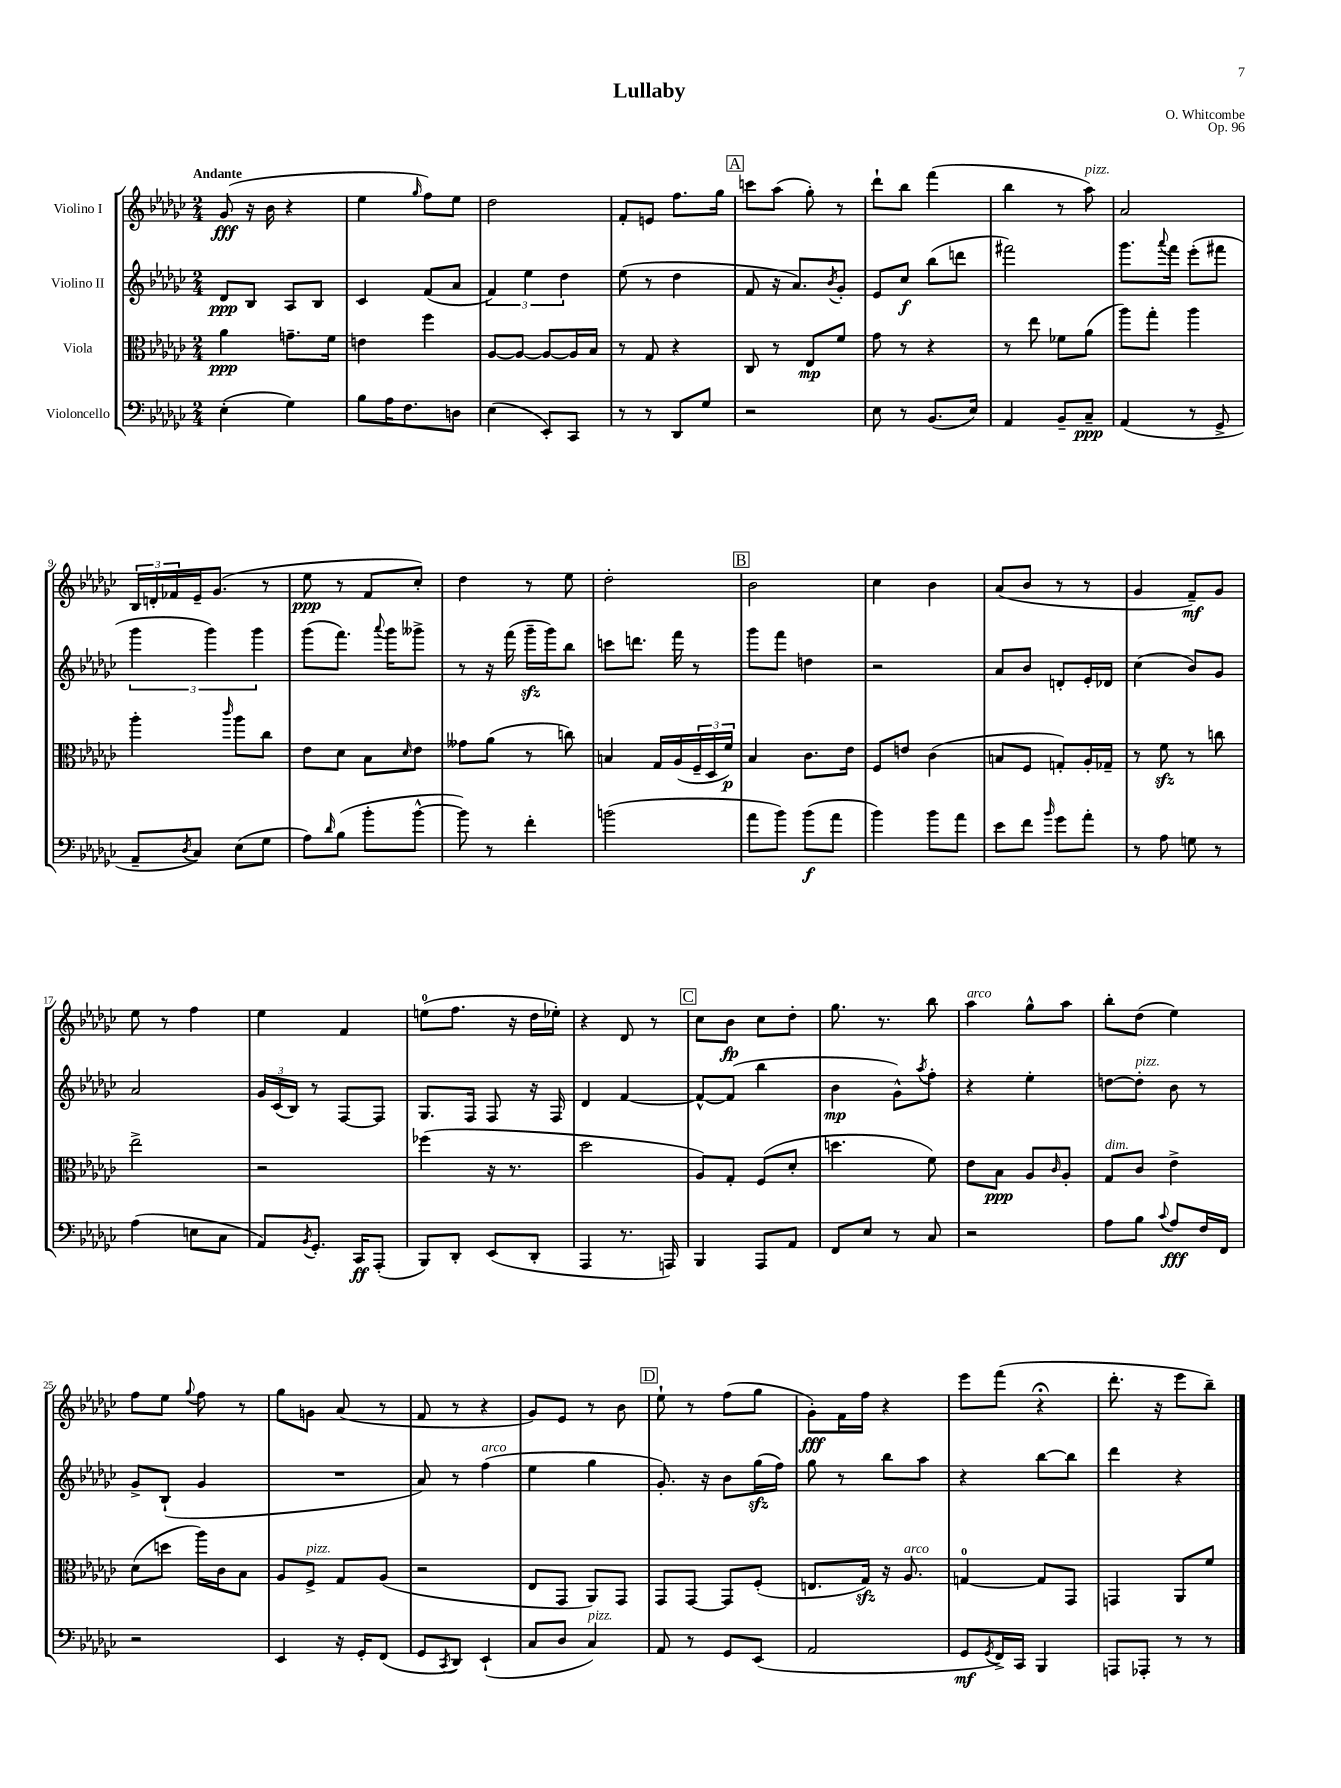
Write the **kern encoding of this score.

**kern	**dynam	**kern	**dynam	**kern	**dynam	**kern	**dynam
*part4	*part4	*part3	*part3	*part2	*part2	*part1	*part1
*staff4	*staff4	*staff3	*staff3	*staff2	*staff2	*staff1	*staff1
*I"Violoncello	*	*I"Viola	*	*I"Violino II	*	*I"Violino I	*
*clefF4	*	*clefC3	*	*clefG2	*	*clefG2	*
*k[b-e-a-d-g-c-]	*	*k[b-e-a-d-g-c-]	*	*k[b-e-a-d-g-c-]	*	*k[b-e-a-d-g-c-]	*
*M2/4	*	*M2/4	*	*M2/4	*	*M2/4	*
=1	=1	=1	=1	=1	=1	=1	=1
!	!	!	!	!	!	!LO:TX:a:B:t=Andante	!
(4E-'\	.	4a-\	ppp	8d-/L	ppp	(8g-/	fff
.	.	.	.	8B-/J	.	16r	.
.	.	.	.	.	.	16b-\	.
4G-\)	.	8.gn~\L	.	8A-/L	.	4r	.
.	.	.	.	8B-/J	.	.	.
.	.	16f\Jk	.	.	.	.	.
=2	=2	=2	=2	=2	=2	=2	=2
8B-\L	.	4en\	.	4c-/	.	4ee-\	.
16A-\K	.	.	.	.	.	.	.
8.F\	.	.	.	.	.	.	.
.	.	.	.	.	.	16qqgg-/	.
.	.	4ff\	.	(8f/L	.	8ff\L)	.
8Dn\J	.	.	.	8a-/J	.	8ee-\J	.
=3	=3	=3	=3	=3	=3	=3	=3
(4E-\	.	[8A-/L	.	6f/)	.	2dd-\	.
.	.	8A-/J_	.	.	.	.	.
.	.	.	.	6ee-\	.	.	.
8EE-'/L)	.	8A-/L_	.	.	.	.	.
.	.	.	.	6dd-\	.	.	.
8CC-/J	.	16A-/L]	.	.	.	.	.
.	.	16B-/JJ	.	.	.	.	.
=4	=4	=4	=4	=4	=4	=4	=4
8r	.	8r	.	(8ee-\	.	8f'/L	.
8r	.	8G-/	.	8r	.	8en/J	.
8DD-/L	.	4r	.	4dd-\	.	8.ff\L	.
8G-/J	.	.	.	.	.	.	.
.	.	.	.	.	.	16gg-\Jk	.
!!LO:REH:place=s1:t=A
=5	=5	=5	=5	=5	=5	=5	=5
2r	.	8C-/	.	8f/	.	8cccn\L	.
.	.	8r	.	16r	.	(8aa-\J	.
.	.	.	.	8.a-/L)	.	.	.
.	.	8E-/L	mp	.	.	8gg-'\)	.
.	.	.	.	8qb-/	.	.	.
.	.	8f/J	.	8g-'/J	.	8r	.
=6	=6	=6	=6	=6	=6	=6	=6
8E-\	.	8g-\	.	8e-/L	.	8ddd-`\L	.
8r	.	8r	.	8cc-/J	f	8bb-\J	.
(8.BB-/L	.	4r	.	(8bb-\L	.	(4fff\	.
.	.	.	.	8dddn\J	.	.	.
16E-/Jk)	.	.	.	.	.	.	.
=7	=7	=7	=7	=7	=7	=7	=7
4AA-/	.	8r	.	2fff#X\)	.	4bb-\	.
.	.	8ee-\	.	.	.	.	.
8BB-~/L	.	8f-X\L	.	.	.	8r	.
!	!	!	!	!	!	!LO:TX:a:i:t=pizz.	!
8C-~/J	ppp	(8a-\J	.	.	.	8aa-\)	.
=8	=8	=8	=8	=8	=8	=8	=8
(4AA-/	.	8aa-\L)	.	8.ggg-\L	.	2a-/	.
.	.	8gg-'\J	.	.	.	.	.
.	.	.	.	8qqaaa-/	.	.	.
.	.	.	.	16fff\Jk	.	.	.
8r	.	4aa-\	.	(8eee-'\L	.	.	.
8GG-^/	.	.	.	8fff#X\J	.	.	.
!!LO:LB:g=z
=9	=9	=9	=9	=9	=9	=9	=9
8AA-~/L	.	4aa-'\	.	6ggg-\	.	24B-/LL	.
.	.	.	.	.	.	24dn'/	.
.	.	.	.	.	.	24f-X/	.
8qD-/	.	.	.	.	.	.	.
8C-/J)	.	.	.	.	.	16e-~/J	.
.	.	.	.	6ggg-\)	.	.	.
.	.	.	.	.	.	(8.g-/J	.
.	.	16qqccc-/	.	.	.	.	.
(8E-\L	.	8aa-\L	.	.	.	.	.
.	.	.	.	6ggg-\	.	.	.
8G-\J	.	8cc-\J	.	.	.	8r	.
=10	=10	=10	=10	=10	=10	=10	=10
8A-\L)	.	8e-\L	.	(8ggg-\L	.	8ee-\	ppp
16qqd-/	.	.	.	.	.	.	.
(8B-\J	.	8d-\J	.	8.fff\J)	.	8r	.
8b-'\L	.	8B-\L	.	.	.	8f/L	.
.	.	.	.	8qqaaa-/	.	.	.
.	.	.	.	16ggg-\KL	.	.	.
.	.	16qqd-/	.	.	.	.	.
[8b-^^\J	.	8e-\J	.	8ggg--X^\J	.	8cc-'/J)	.
=11	=11	=11	=11	=11	=11	=11	=11
8b-\])	.	8g--X\L	.	8r	.	4dd-\	.
8r	.	(8a-\J	.	16r	.	.	.
.	.	.	.	(16fff\	.	.	.
4f'\	.	8r	.	16ggg-zz~\LL	.	8r	.
.	.	.	.	16ggg-\J)	.	.	.
.	.	8ccn\)	.	8bb-\J	.	8ee-\	.
=12	=12	=12	=12	=12	=12	=12	=12
(2bn\	.	4Bn/	.	8cccn\L	.	2dd-'\	.
.	.	.	.	8.dddn\J	.	.	.
.	.	16G-/LL	.	.	.	.	.
.	.	(16A-/	.	16fff\	.	.	.
.	.	24F~/	.	8r	.	.	.
.	.	24D-/	.	.	.	.	.
.	.	24f/JJ)	p	.	.	.	.
!!LO:REH:place=s1:t=B
=13	=13	=13	=13	=13	=13	=13	=13
8a-\L	.	4B-/	.	8ggg-\L	.	2b-\	.
8b-\J)	.	.	.	8fff\J	.	.	.
(8b-\L	f	8.c-\L	.	4ddn\	.	.	.
8a-\J	.	.	.	.	.	.	.
.	.	16e-\Jk	.	.	.	.	.
=14	=14	=14	=14	=14	=14	=14	=14
4b-\)	.	8F/L	.	2r	.	4cc-\	.
.	.	8en/J	.	.	.	.	.
8b-\L	.	(4c-\	.	.	.	4b-\	.
8a-\J	.	.	.	.	.	.	.
=15	=15	=15	=15	=15	=15	=15	=15
8e-\L	.	8Bn/L	.	8a-/L	.	(8a-/L	.
8f\J	.	8F/J	.	8b-/J	.	8b-/J	.
16qqb-/	.	.	.	.	.	.	.
8g-\L	.	8Gn'/L)	.	8dn'/L	.	8r	.
8a-'\J	.	16A-'/L	.	16e-'/L	.	8r	.
.	.	16G-X~/JJ	.	16d-X/JJ	.	.	.
=16	=16	=16	=16	=16	=16	=16	=16
8r	.	8r	.	(4cc-\	.	4g-/	.
8A-\	.	8fzz\	.	.	.	.	.
8Gn\	.	8r	.	8b-/L)	.	8f~/L)	mf
8r	.	8ccn\	.	8g-/J	.	8g-/J	.
!!LO:LB:g=z
=17	=17	=17	=17	=17	=17	=17	=17
(4A-\	.	2ee-^\	.	2a-/	.	8ee-\	.
.	.	.	.	.	.	8r	.
8En\L	.	.	.	.	.	4ff\	.
8C-\J	.	.	.	.	.	.	.
=18	=18	=18	=18	=18	=18	=18	=18
8AA-/L)	.	2r	.	24g-/LL	.	4ee-\	.
.	.	.	.	(24c-/	.	.	.
.	.	.	.	24B-/JJ)	.	.	.
8qBB-/	.	.	.	.	.	.	.
8.GG-'/J	.	.	.	8r	.	.	.
.	.	.	.	[8F/L	.	4f/	.
16CC-/KL	ff	.	.	.	.	.	.
(8AAA-'/J	.	.	.	8F/J]	.	.	.
=19	=19	=19	=19	=19	=19	=19	=19
8BBB-/L)	.	(4ff-X\	.	8.G-/L	.	(8een\L	.
8DD-'/J	.	.	.	.	.	8.ff\J	.
.	.	.	.	16F/Jk	.	.	.
(8EE-/L	.	16r	.	8F/	.	.	.
.	.	8.r	.	.	.	16r	.
8DD-'/J	.	.	.	16r	.	16dd-\LL	.
.	.	.	.	16F/	.	16ee-X'\JJ)	.
=20	=20	=20	=20	=20	=20	=20	=20
4AAA-/	.	2dd-\	.	4d-/	.	4r	.
8.r	.	.	.	[4f/	.	8d-/	.
.	.	.	.	.	.	8r	.
16AAAn/)	.	.	.	.	.	.	.
!!LO:REH:place=s1:t=C
=21	=21	=21	=21	=21	=21	=21	=21
4BBB-/	.	8A-/L)	.	8f^^/L_	.	8cc-\L	.
.	.	8G-'/J	.	(8f/J]	.	8b-\J	fp
8AAA-/L	.	(8F/L	.	4bb-\	.	8cc-\L	.
8AA-/J	.	8d-'/J	.	.	.	8dd-'\J	.
=22	=22	=22	=22	=22	=22	=22	=22
8FF/L	.	4.ddn\	.	4b-\	mp	8.gg-\	.
8E-/J	.	.	.	.	.	.	.
.	.	.	.	.	.	8.r	.
8r	.	.	.	8g-^^\L)	.	.	.
.	.	.	.	8qaa-/	.	.	.
8C-/	.	8f\)	.	8ff'\J	.	8bb-\	.
=23	=23	=23	=23	=23	=23	=23	=23
!	!	!	!	!	!	!LO:TX:a:i:t=arco	!
2r	.	8e-\L	.	4r	.	4aa-\	.
.	.	8B-\J	ppp	.	.	.	.
.	.	8A-/L	.	4ee-'\	.	8gg-^^\L	.
.	.	16qqc-/	.	.	.	.	.
.	.	8A-'/J	.	.	.	8aa-\J	.
=24	=24	=24	=24	=24	=24	=24	=24
!	!	!LO:TX:a:i:t=dim.	!	!	!	!	!
8A-\L	.	8G-/L	.	[8ddn\L	.	8bb-'\L	.
!	!	!	!	!LO:TX:a:i:t=pizz.	!	!	!
8B-\J	.	8c-/J	.	8dd'\J]	.	(8dd-\J	.
8qqc-/	.	.	.	.	.	.	.
8A-/L	fff	4e-^\	.	8b-\	.	4ee-\)	.
16F/L	.	.	.	8r	.	.	.
16FF/JJ	.	.	.	.	.	.	.
!!LO:LB:g=z
=25	=25	=25	=25	=25	=25	=25	=25
2r	.	(8d-\L	.	8g-^/L	.	8ff\L	.
.	.	8ddn\J	.	(8B-`/J	.	8ee-\J	.
.	.	.	.	.	.	8qqgg-/	.
.	.	16aa-\LL)	.	4g-/	.	8ff\	.
.	.	16c-\J	.	.	.	.	.
.	.	8B-\J	.	.	.	8r	.
=26	=26	=26	=26	=26	=26	=26	=26
4EE-/	.	8A-/L	.	2r	.	8gg-\L	.
!	!	!LO:TX:a:i:t=pizz.	!	!	!	!	!
.	.	8F^/J	.	.	.	8gn\J	.
16r	.	8G-/L	.	.	.	(8a-/	.
16GG-'/KL	.	.	.	.	.	.	.
(8FF/J	.	(8A-/J	.	.	.	8r	.
=27	=27	=27	=27	=27	=27	=27	=27
8GG-/L	.	2r	.	8a-/)	.	8f/	.
8qCC-/	.	.	.	.	.	.	.
8DD-/J)	.	.	.	8r	.	8r	.
!	!	!	!	!LO:TX:a:i:t=arco	!	!	!
(4EE-`/	.	.	.	(4ff\	.	4r	.
=28	=28	=28	=28	=28	=28	=28	=28
8C-/L	.	8E-/L	.	4ee-\	.	8g-/L)	.
8D-/J	.	8GG-/J	.	.	.	8e-/J	.
!LO:TX:a:i:t=pizz.	!	!	!	!	!	!	!
4C-/)	.	8AA-/L)	.	4gg-\	.	8r	.
.	.	8GG-/J	.	.	.	8b-\	.
!!LO:REH:place=s1:t=D
=29	=29	=29	=29	=29	=29	=29	=29
8AA-/	.	8GG-/L	.	8.g-'/)	.	8ee-`\	.
8r	.	[8GG-/J	.	.	.	8r	.
.	.	.	.	16r	.	.	.
8GG-/L	.	8GG-/L]	.	8b-\L	.	(8ff\L	.
(8EE-/J	.	(8F'/J	.	(16gg-zz\L	.	8gg-\J	.
.	.	.	.	16ff\JJ)	.	.	.
=30	=30	=30	=30	=30	=30	=30	=30
2AA-/	.	8.En/L	.	8gg-\	.	8g-'\L)	fff
.	.	.	.	8r	.	16f\L	.
.	.	16G-zz/Jk)	.	.	.	16ff\JJ	.
.	.	16r	.	8bb-\L	.	4r	.
!	!	!LO:TX:a:i:t=arco	!	!	!	!	!
.	.	8.A-/	.	.	.	.	.
.	.	.	.	8aa-\J	.	.	.
=31	=31	=31	=31	=31	=31	=31	=31
8GG-/L	mf	[4Gn/	.	4r	.	8eee-\L	.
8qGG-/	.	.	.	.	.	.	.
16FF^/L)	.	.	.	.	.	(8fff\J	.
16CC-/JJ	.	.	.	.	.	.	.
4BBB-/	.	8G/L]	.	[8bb-\L	.	4r;<	.
.	.	8GG-/J	.	8bb-\J]	.	.	.
=32	=32	=32	=32	=32	=32	=32	=32
8AAAn/L	.	4GGn/	.	4ddd-\	.	8.ddd-'\	.
8AAA-X'/J	.	.	.	.	.	.	.
.	.	.	.	.	.	16r	.
8r	.	8AA-/L	.	4r	.	8eee-\L	.
8r	.	8f/J	.	.	.	8bb-~\J)	.
==	==	==	==	==	==	==	==
*-	*-	*-	*-	*-	*-	*-	*-
